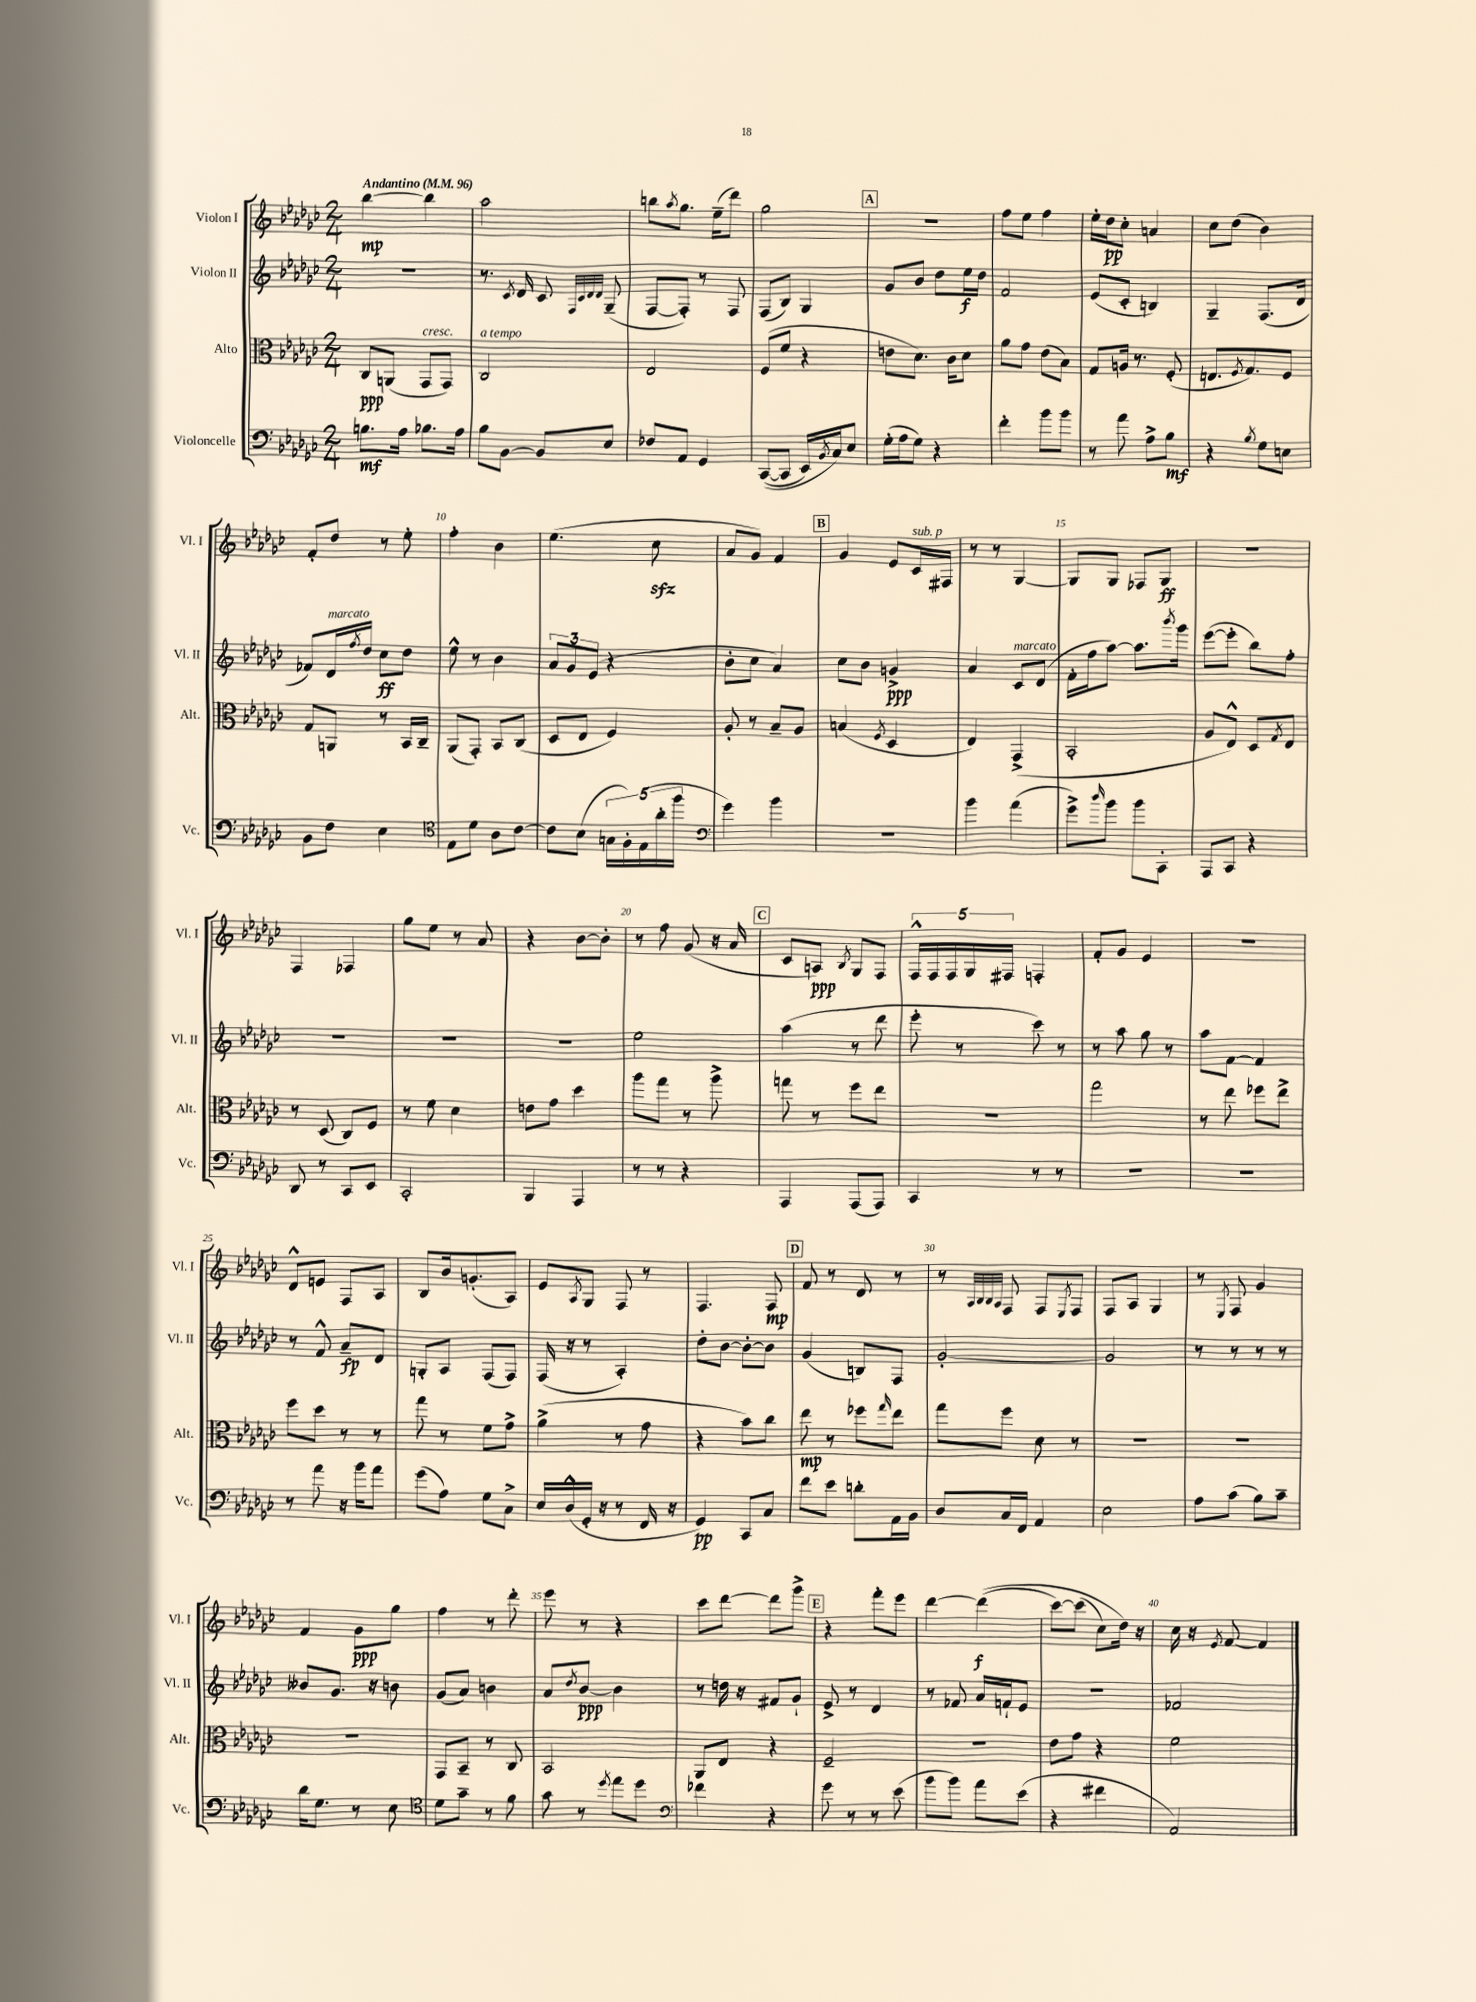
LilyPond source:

<<
\new StaffGroup <<
\new Staff = "s0" \with { instrumentName = "Violon I" shortInstrumentName = "Vl. I" } {
    \clef treble \key ges \major \numericTimeSignature \time 2/4 \tempo "Andantino" 4 = 96
    bes''4~\mp bes''4 |
    aes''2 |
    b''8 \acciaccatura { aes''8 } ges''8. ees''16--( des'''8) |
    ges''2 |
    \mark \markup { \box "A" } r2 |
    f''8 ees''8 f''4 |
    ees''16-. des''16\pp ces''8-. a'4 |
    ces''8 des''8( bes'4) |
    f'8-. des''8 r8 ees''8-. |
    f''4-. bes'4 |
    ees''4.( ces''8\sfz |
    aes'8 ges'8) f'4 |
    \mark \markup { \box "B" } ges'4 ees'8 ces'16^\markup { \italic "sub. p" } fis16 |
    r8 r8 ges4~ |
    ges8 ges8 fes8 ges8\ff |
    R2 |
    f4 fes4 |
    ges''8 ees''8 r8 aes'8 |
    r4 bes'8~ bes'8-. |
    r8 f''8 ges'8( r16 aes'16 |
    \mark \markup { \box "C" } ces'8 a8\ppp) \acciaccatura { bes8 } ges8 f8 |
    \tuplet 5/4 { f16-^ f16 f16 ges16 fis16 } f4-. |
    f'8-. ges'8 ees'4 |
    R2 |
    des'8-^ e'8 f8 aes8 |
    bes8 bes'16 g'8.-.( aes8) |
    ees'8 \acciaccatura { aes8 } ges8 f8 r8 |
    f4. f8\mp |
    \mark \markup { \box "D" } f'8 r8 des'8 r8 |
    r8 \grace { aes32 bes32 bes32 aes32 } f8 f8 \acciaccatura { ees8 } f8 |
    f8 aes8 ges4 |
    r8 \acciaccatura { ees8 } f8 ges'4 |
    f'4 ges'8\ppp ges''8 |
    f''4 r8 des'''8-. |
    ees'''8 r8 r4 |
    ces'''8 des'''8~ des'''8 ges'''8-> |
    \mark \markup { \box "E" } r4 f'''8-. ees'''8 |
    des'''4~ des'''4\f(\( |
    ces'''8~) ces'''8( ces''8) des''16\) r16 |
    ces''16 r16 \acciaccatura { ees'8 } f'8~ f'4 \bar "|." |
}
\new Staff = "s1" \with { instrumentName = "Violon II" shortInstrumentName = "Vl. II" } {
    \clef treble \key ges \major \numericTimeSignature \time 2/4
    R2 |
    r8. \acciaccatura { ces'8 } des'16 ces'8 \grace { f32 ces'32 des'32 des'32 } ges8--( |
    f8~ f8-.) r8 f8 |
    f8( bes8) ges4 |
    \mark \markup { \box "A" } ges'8 bes'8 des''8 ees''16\f des''16 |
    f'2 |
    ees'8( ces'8-. b4) |
    ges4-- f8.( des'16 |
    fes'8) des'16^\markup { \italic "marcato" } \acciaccatura { f''8 } des''16 ces''8\ff des''8 |
    ees''8-^ r8 bes'4 |
    \tuplet 3/2 { aes'8 ges'8 ees'8( } r4 |
    bes'8-. ces''8 aes'4) |
    \mark \markup { \box "B" } ces''8 bes'8 g'4->\ppp |
    aes'4 ces'8^\markup { \italic "marcato" } des'8( |
    f'16-. f''16 aes''8~) aes''8. \acciaccatura { bes'''8 } ges'''16 |
    ees'''8~( ees'''8-. bes''8) f''8-. |
    R2 |
    R2 |
    R2 |
    ees''2 |
    \mark \markup { \box "C" } aes''4( r8 des'''8 |
    ees'''8-. r8 ces'''8) r8 |
    r8 aes''8 ges''8 r8 |
    aes''8 f'8~ f'4 |
    r8 f'8-^ aes'8--\fp des'8 |
    g8-. aes8 f8( f8) |
    f16( r16 r8 aes4-.) |
    des''8-. bes'8~ bes'8~-. bes'8 |
    \mark \markup { \box "D" } ges'4( b8) f8 |
    ges'2~-. |
    ges'2 |
    r8 r8 r8 r8 |
    beses'8 ges'8. r16 b'8 |
    ges'8( aes'8) b'4 |
    aes'8 \acciaccatura { des''8 } bes'8~\ppp bes'4 |
    r8 d''16 r16 fis'8 ges'8-! |
    \mark \markup { \box "E" } ees'8-> r8 des'4 |
    r8 fes'8 aes'16 f'16-! ees'8 |
    R2 |
    fes'2 \bar "|." |
}
\new Staff = "s2" \with { instrumentName = "Alto" shortInstrumentName = "Alt." } {
    \clef alto \key ges \major \numericTimeSignature \time 2/4
    ces8\ppp a,8( ges,8^\markup { \italic "cresc." } ges,8) |
    ces2^\markup { \italic "a tempo" } |
    ees2 |
    f8( f'8 r4 |
    \mark \markup { \box "A" } e'8 des'8.) ces'16 des'8 |
    aes'8 ges'8 ees'8( bes8) |
    ges8 a16 r8. f8-.( |
    e8. \acciaccatura { f8 } ges8.) f8 |
    ges8 a,8 r8 bes,16 ces16-- |
    aes,8( ges,8-.) bes,8 ces8( |
    des8 ees8 f4) |
    aes8-. r8 bes8-- aes8 |
    \mark \markup { \box "B" } b4( \acciaccatura { f8 } des4 |
    ees4) ges,4->( |
    bes,2-. |
    aes8 ees8-^) des8 \acciaccatura { ges8 } ees8 |
    r8 des8( ces8) f8 |
    r8 f'8 des'4 |
    e'8 ges'8 des''4 |
    aes''8 ges''8 r8 aes''8-> |
    \mark \markup { \box "C" } g''8 r8 f''8 ees''8 |
    r2 |
    ges''2 |
    r8 ees''8 fes''8 ees''8-> |
    f''8 des''8 r8 r8 |
    ges''8 r8 f'8 ges'8-> |
    aes'4->( r8 ges'8 |
    r4 bes'8) ces''8 |
    \mark \markup { \box "D" } ees''8\mp r8 fes''8 \grace { ges''16 } ees''8 |
    ges''8 f''8 des'8 r8 |
    R2 |
    R2 |
    R2 |
    ges,8 bes,8-- r8 ces8 |
    bes,2 |
    aes,8 ees8 r4 |
    \mark \markup { \box "E" } f2-- |
    r2 |
    ees'8 ges'8 r4 |
    f'2 \bar "|." |
}
\new Staff = "s3" \with { instrumentName = "Violoncelle" shortInstrumentName = "Vc." } {
    \clef bass \key ges \major \numericTimeSignature \time 2/4
    b8.\mf aes16 bes8. aes16 |
    bes8 bes,8~ bes,8 ees8 |
    fes8 aes,8 ges,4 |
    ces,8~(\( ces,8 ees,16) \acciaccatura { bes,8 } ces16\) ees8 |
    \mark \markup { \box "A" } ges16-.( aes16 ges8) r4 |
    f'4-. bes'8 bes'8 |
    r8 aes'8 aes8-> bes8\mf |
    r4 \acciaccatura { bes8 } ges8 e8 |
    bes,8 f8 ees4 |
    \clef tenor ees8 des'8 aes8 ces'8~ |
    ces'8 bes8( \tuplet 5/4 { g16 f16-.) ees16( aes'16-. f''16 } |
    \clef bass ges'4) bes'4 |
    \mark \markup { \box "B" } R2 |
    bes'4 aes'4( |
    ges'8->) \grace { des''16 } bes'8 bes'8 ces,8-. |
    aes,,8 ces,8 r4 |
    des,8 r8 ces,8 ees,8 |
    ces,2-. |
    bes,,4 aes,,4 |
    r8 r8 r4 |
    \mark \markup { \box "C" } aes,,4 aes,,8( aes,,8) |
    ces,4 r8 r8 |
    R2 |
    R2 |
    r8 aes'8 r16 bes'16 aes'8 |
    ges'8( aes8) ges8 ces8-> |
    ees16 des16-^( ges,16-. r16 r8 f,16 r16 |
    ges,4\pp) ces,8 ces8 |
    \mark \markup { \box "D" } f'8 ees'8 d'8-. aes,16 bes,16 |
    des8 ces16 f,16 aes,4 |
    ees2 |
    aes8 ces'8( bes8) ces'8-- |
    des'16 ges8. r8 ees8 |
    \clef tenor des'8 ges'8-- r8 f'8 |
    ges'8 r8 \acciaccatura { des''8 } ees''8 des''8 |
    \clef bass fes'4 r4 |
    \mark \markup { \box "E" } ges'8 r8 r8 ees'8( |
    bes'8 bes'8) aes'8 ees'8( |
    r4 fis'4 |
    aes,2) \bar "|." |
}
>>
>>
\layout { \context { \Score \override BarNumber.break-visibility = ##(#f #t #t) barNumberVisibility = #(every-nth-bar-number-visible 5) } }
